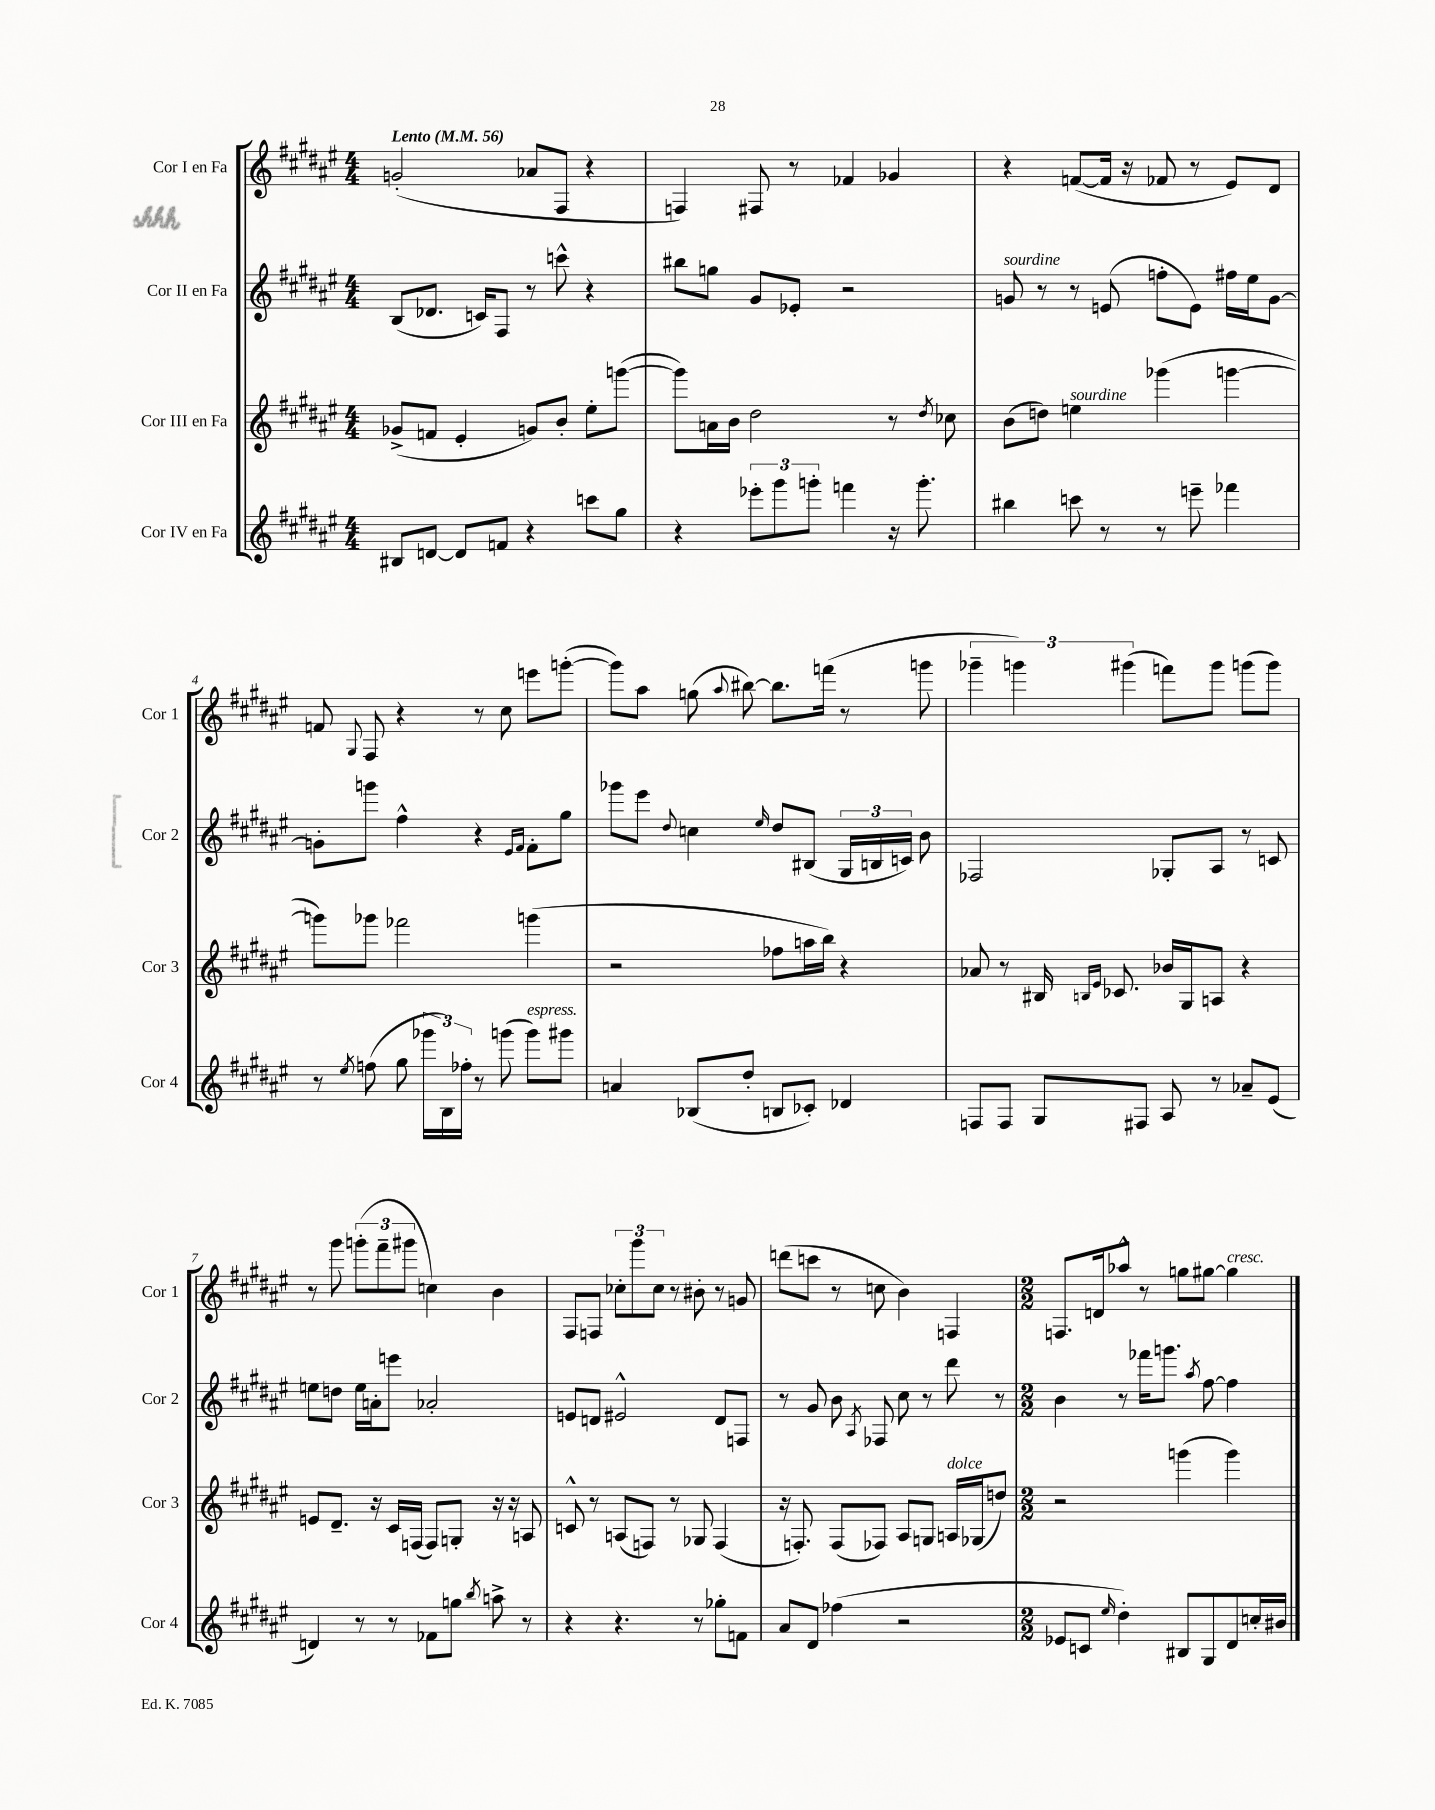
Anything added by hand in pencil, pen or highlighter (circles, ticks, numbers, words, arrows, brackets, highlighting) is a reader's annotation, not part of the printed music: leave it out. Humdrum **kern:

**kern	**kern	**kern	**kern
*staff4	*staff3	*staff2	*staff1
*clefG2	*clefG2	*clefG2	*clefG2
*k[f#c#g#d#a#e#]	*k[f#c#g#d#a#e#]	*k[f#c#g#d#a#e#]	*k[f#c#g#d#a#e#]
*M4/4	*M4/4	*M4/4	*M4/4
*MM56	*MM56	*MM56	*MM56
8B#	(8g-^	(8B	(2g'
[8d	8f	8.d-	.
8d]	4e#'	.	.
.	.	16c)	.
8f	.	8F#	.
4r	8g)	8r	8a-
.	8b'	8ccc^^	8F#
8ccc	8ee#'	4r	4r
8gg#	([8ggg	.	.
=	=	=	=
4r	8ggg])	8bb#	4F)
.	16a	8gg	.
.	16b	.	.
12eee-'	2dd#	8g#	8F#
12ggg#	.	.	.
.	.	8e-'	8r
12ggg'	.	.	.
4fff	.	2r	4f-
16r	8r	.	4g-
8.ggg'	.	.	.
.	8qdd#	.	.
.	8cc-	.	.
=	=	=	=
4bb#	(8b	8g	4r
.	8dd)	8r	.
8ccc	4ee	8r	([8f
8r	.	(8e	16f]
.	.	.	16r
8r	(4ggg-	8ff'	8f-
8eee~	.	8e)	8r
4fff-	[4ggg	16ff#	8e#)
.	.	16ee#	.
.	.	[8g	8d#
=	=	=	=
8r	8ggg])	8g']	8f
8qee#	.	.	8qqG#
(8ff	8ggg-	8ggg	8F#
8gg#	2fff-	4ff#^^	4r
24ggg-	.	.	.
24B)	.	.	.
24ff-'	.	.	.
8r	.	4r	8r
(8ggg	.	.	8cc#
.	.	16qqe#	.
.	.	16qqf#	.
8ggg)	(4ggg	8f#'	8eee
8ggg#	.	8gg#	([8ggg'
=	=	=	=
4a	2r	8ggg-	8ggg])
.	.	8eee#	8aa#
.	.	8qqdd#	.
(8B-	.	4cc	(8gg
.	.	.	8qqaa#
8dd#'	.	.	[8bb#)
.	.	16qqee#	.
8B	8ff-	8dd#	8.bb#]
8c-')	16aa	(8B#	.
.	16bb)	.	(16fff
4d-	4r	24G#	8r
.	.	24B	.
.	.	24c)	.
.	.	8b	8ggg
=	=	=	=
8F	8a-	2F-	6ggg-~
8F	8r	.	.
.	.	.	6ggg)
8G#	16B#	.	.
.	16qqB	.	.
.	16qqe#	.	.
.	8.c-	.	.
.	.	.	(6ggg#
8F#	.	.	.
8A#	16b-	8G-'	8fff)
.	16G#	.	.
8r	8A	8A#	8ggg#
8a-~	4r	8r	(8ggg
(8e#	.	8c	8ggg)
=	=	=	=
4d)	8e	8ee	8r
.	8.d#~	8dd	8ggg#
8r	.	16ee	(12ggg'
.	16r	16a'	.
.	.	.	12fff#~
8r	16c#	8eee	.
.	.	.	12ggg#
.	(16F	.	.
8f-	8F)	2a-'	4cc)
8gg	8G'	.	.
8qbb	.	.	.
8aa^	16r	.	4b
.	16r	.	.
8r	8A	.	.
=	=	=	=
4r	8c^^	8e	8F#
.	8r	8d	8F
4.r	(8A	2e#^^	12cc-'
.	.	.	12ggg#
.	8F)	.	.
.	.	.	12cc-
.	8r	.	8r
8r	8G-	.	8b#'
8gg-'	(4F	8d	8r
8f	.	8F	8g
=	=	=	=
8a#	16r	8r	(8ddd
.	8.F')	.	.
8d#	.	8g#	8ccc
(4ff-	(8F	8b	8r
.	.	8qA#	.
.	8F-)	8F-	8cc
2r	8A#	8cc#	4b)
.	8G	8r	.
.	16A	8ddd#	4F
.	(16G-	.	.
.	8dd)	8r	.
=	=	=	=
*M2/2	*M2/2	*M2/2	*M2/2
8e-	2r	4b	8.F
8c	.	.	.
.	.	.	16d
16qqee#	.	.	.
4dd#')	.	8r	8aa-^^
.	.	16fff-	8r
.	.	8.ggg	.
8B#	(4ggg	.	8gg
.	.	8qaa#	.
8G#	.	[8ff#	[8gg#
8d#	4ggg)	4ff#]	4gg#]
16cc'	.	.	.
16b#	.	.	.
==	==	==	==
*-	*-	*-	*-
